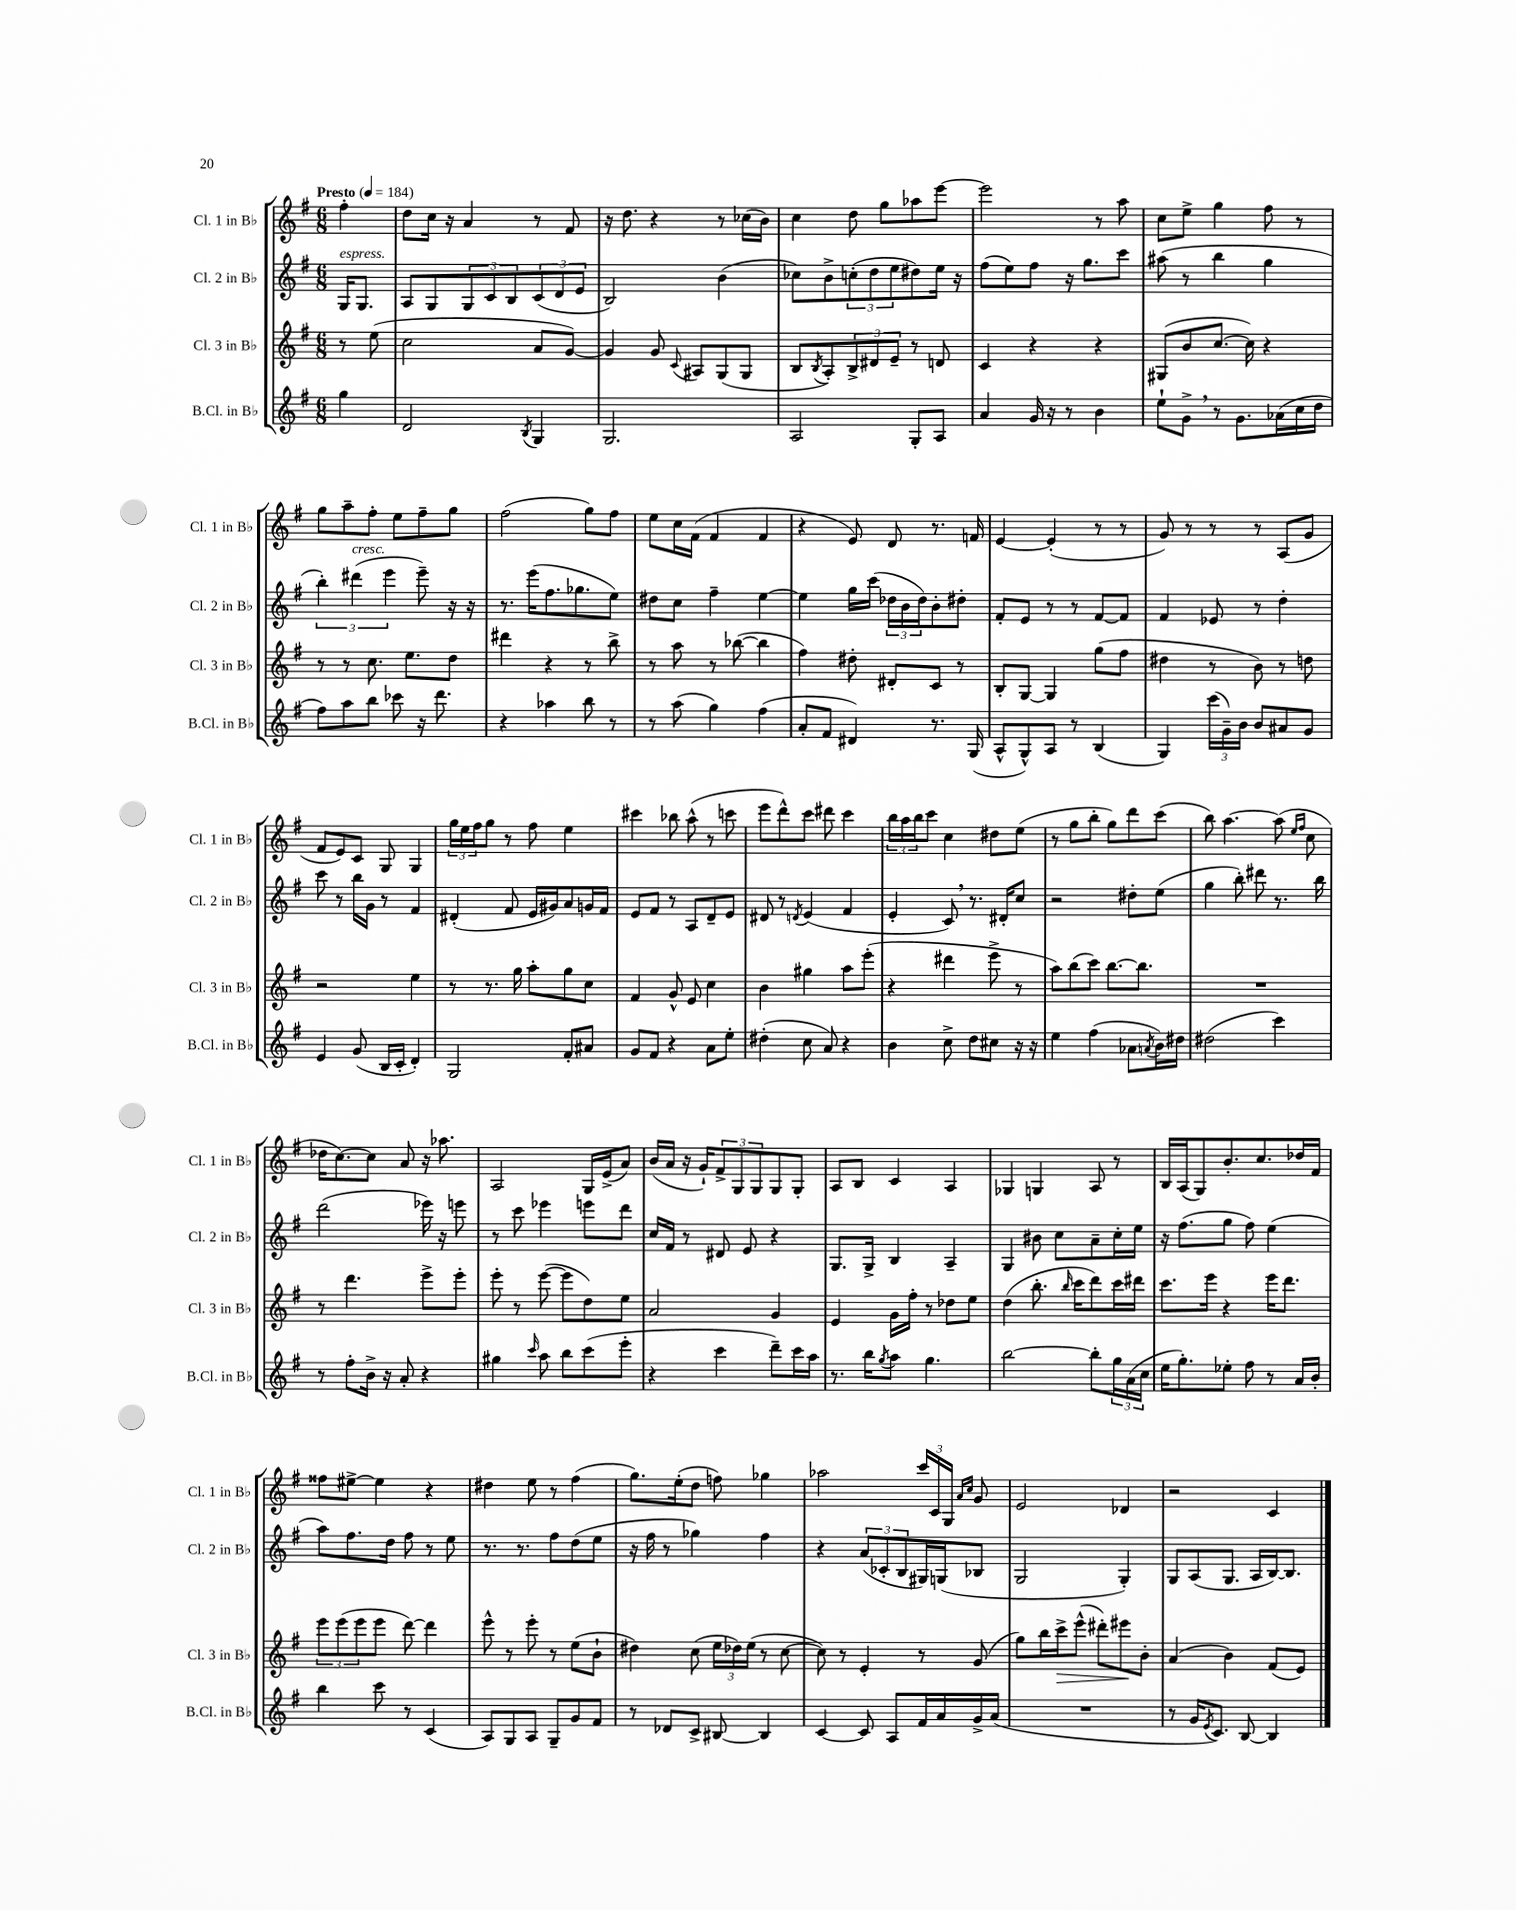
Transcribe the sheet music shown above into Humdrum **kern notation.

**kern	**kern	**kern	**kern
*staff4	*staff3	*staff2	*staff1
*clefG2	*clefG2	*clefG2	*clefG2
*k[f#]	*k[f#]	*k[f#]	*k[f#]
*M6/8	*M6/8	*M6/8	*M6/8
*MM184	*MM184	*MM184	*MM184
4gg	8r	16G	4ff#'
.	.	8.G	.
.	(8ee	.	.
=	=	=	=
2d	2cc	8A	8dd
.	.	8G	16cc
.	.	.	16r
.	.	12G	4a
.	.	12c	.
.	.	12B	.
8qB	.	.	.
4G	8a	(12c	8r
.	.	12d	.
.	[8g)	.	8f#
.	.	12e	.
=	=	=	=
2.G	4g]	2B)	16r
.	.	.	8.dd
.	8g	.	4r
.	8qqc	.	.
.	8A#	.	.
.	(8G	(4b	8r
.	8G	.	(16cc-
.	.	.	16b)
=	=	=	=
2A	8B	8cc-)	4cc
.	8qB	.	.
.	8A')	8b^	.
.	12B^	(12cc'	8dd
.	12d#	12dd	.
.	.	.	8gg
.	12e~	12ee	.
8G'	8r	8dd#)	8aa-
8A	8d	16ee	[8eee
.	.	16r	.
=	=	=	=
4a	4c	(8ff#	2eee]
.	.	8ee)	.
16g	4r	8ff#	.
16r	.	.	.
8r	.	16r	.
.	.	8.gg	.
4b	4r	.	8r
.	.	8ccc	8aa
=	=	=	=
8ee`	(8G#	(8aa#	8cc
8g^	8b	8r	8ee^
8r	[8.cc	4bb	4gg
8.g	.	.	.
.	16cc])	.	.
.	4r	4gg	8ff#
(16a-	.	.	.
16cc	.	.	8r
16dd	.	.	.
=	=	=	=
8ff#)	8r	6bb')	8gg
8aa	8r	.	8aa~
.	.	(6ddd#	.
8bb	8.cc	.	8ff#'
.	.	6eee	.
8ccc-	.	.	8ee
.	8.ee	.	.
16r	.	8eee~)	8ff#~
8.ddd	.	.	.
.	8dd	16r	8gg
.	.	16r	.
=	=	=	=
4r	4ddd#	8.r	(2ff#
.	.	(16eee	.
4aa-	4r	8.ff#	.
.	.	8.gg-	.
8bb	8r	.	8gg)
8r	8bb^	8ee)	8ff#
=	=	=	=
8r	8r	8dd#	8ee
(8aa	8aa	8cc	16cc
.	.	.	(16f#
4gg)	8r	4ff#~	4f#
.	([8bb-	.	.
(4ff#	4bb-]	[4ee	4f#
=	=	=	=
8a'	4ff#)	4ee]	4r
8f#	.	.	.
4d#)	8dd#'	16gg	8e)
.	.	(16ccc	.
.	8d#'	24dd-	8d
.	.	24b	.
.	.	24dd-)	.
8.r	8c	8b'	8.r
.	8r	8dd#'	.
(16G	.	.	16f
=	=	=	=
8A^^	8B'	8f#'	[4e
8G^^)	[8G	8e	.
8A	4G]	8r	(4e']
8r	.	8r	.
(4B	(8gg	[8f#	8r
.	8ff#	8f#]	8r
=	=	=	=
4G)	4dd#	4f#	8g)
.	.	.	8r
(24ccc	8r	8e-	8r
24g~)	.	.	.
24b	.	.	.
8b	8b)	8r	8r
8a#	8r	4dd'	(8A
8g	8dd	.	8g
=	=	=	=
4e	2r	8ccc	8f#
.	.	8r	8e)
(8g	.	16bb	8c
.	.	16g	.
16B	.	8r	8G
16c'	.	.	.
4d')	4ee	4f#	4G
=	=	=	=
2G	8r	(4d#'	24gg
.	.	.	24ee
.	.	.	24ff#
.	8.r	.	8gg
.	.	8f#	8r
.	16gg	.	.
.	8aa'	16e	8ff#
.	.	16g#)	.
8f#'	8gg	8a	4ee
8a#	8cc	16g	.
.	.	16f#	.
=	=	=	=
8g	4f#	8e	4ccc#
8f#	.	8f#	.
4r	8g^^	8r	8bb-
.	8e	8A	(8aa^^
8a	4cc	8d~	8r
8ee'	.	8e	8ccc
=	=	=	=
(4dd#'	4b	8d#	8eee
.	.	8r	8ddd^^)
.	.	8qd	.
8cc	4gg#	(4e	8ccc
8a)	.	.	8ddd#
4r	8aa	4f#	4ccc
.	(8eee'	.	.
=	=	=	=
4b	4r	4e'	24bb
.	.	.	24aa
.	.	.	24bb
.	.	.	8ccc
8cc^	4ddd#	8c)	4cc
8dd	.	8.r	.
8cc#	8eee^	.	8dd#
.	.	16d#'	.
16r	8r	8cc	(8ee
16r	.	.	.
=	=	=	=
4ee	8aa)	2r	8r
.	(8bb	.	8gg
(4ff#	8ccc)	.	8bb'
.	[8.bb	.	8gg)
8a-	.	8dd#'	8ddd
.	8.bb]	.	.
8qa	.	.	.
16b)	.	(8ee	(8ccc
16dd#	.	.	.
=	=	=	=
(2dd#	2.r	4gg	8bb)
.	.	.	[4.aa
.	.	8bb')	.
.	.	8ddd#	.
4ccc)	.	8.r	(8aa]
.	.	.	16qqee
.	.	.	16qqff#
.	.	.	8cc
.	.	16bb	.
=	=	=	=
8r	8r	(2ddd	16dd-
.	.	.	[8.cc)
8ff#'	4.ddd	.	.
16b^	.	.	8cc]
16r	.	.	.
8a'	.	.	8a
4r	8eee^	16eee-)	16r
.	.	16r	8.aa-
.	8eee'	8eee	.
=	=	=	=
4gg#	8eee'	8r	2A
.	8r	8ccc	.
16qqccc	.	.	.
8aa	([8eee	4eee-	.
8bb	8eee]	.	.
(8ccc	8dd)	8eee	16G
.	.	.	(16e^
8eee'	8ee	8ddd	8a)
=	=	=	=
4r	2a	16cc	(16b
.	.	16f#	16a
.	.	8r	16r
.	.	.	16g`)
4ccc	.	8d#	12f#^
.	.	.	12G
.	.	8e	.
.	.	.	12G
8ddd~)	4g	4r	8G
16ccc	.	.	8G'
16aa	.	.	.
=	=	=	=
8.r	4e	8.G	8A
.	.	.	8B
16bb	.	16G^	.
8qgg	.	.	.
8aa	16g	4B	4c
.	16ff#'	.	.
4.gg	8r	.	.
.	8dd-	4A~	4A
.	8ee	.	.
=	=	=	=
[2bb	(4dd	4G	4G-
.	8.bb'	8b#	4G
.	.	8cc	.
.	16qqbb	.	.
.	16ccc	.	.
8bb']	8ddd)	8a~	8A
24gg	16ccc	16cc'	8r
(24a	.	.	.
.	16ddd#	16ee	.
24cc	.	.	.
=	=	=	=
16ee	8.ccc	16r	16B
8.gg')	.	(8.ff#	(16A
.	.	.	8G)
.	16eee	.	.
8ee-'	4r	8gg	8.b'
8ff#	.	8ff#)	.
.	.	.	8.cc
8r	16eee	(4ee	.
.	8.ddd	.	.
16a	.	.	16dd-
16b'	.	.	16f#
=	=	=	=
4bb	12eee	8aa)	8ff##
.	(12eee	.	.
.	.	8.ff#	[8ee#^
.	12eee	.	.
8ccc	8eee	.	4ee#]
.	.	16dd	.
8r	[8ddd)	8ff#	.
(4c	4ddd]	8r	4r
.	.	8ee	.
=	=	=	=
8A)	8eee^^	8.r	4dd#
8G	8r	.	.
.	.	8.r	.
8A	8eee'	.	8ee
8G~	8r	8ff#	8r
8g	(8ee	(8dd	(4ff#
8f#	8b`	8ee	.
=	=	=	=
8r	4dd#)	16r	8.gg)
.	.	16ff#	.
8d-	.	8r	.
.	.	.	(16ee'
8c^	(8cc	4gg-)	8dd
[8B#	24ee	.	8ff)
.	24dd-)	.	.
.	(24ee	.	.
4B#]	8r	4ff#	4gg-
.	[8cc	.	.
=	=	=	=
[4c	8cc])	4r	2aa-
.	8r	.	.
8c]	4e'	(12a	.
.	.	12c-'	.
8A	.	.	.
.	.	12B	.
16f#	8r	16G#)	24ccc
.	.	.	24c
16a	.	(16G	.
.	.	.	24G
.	.	.	16qqa
.	.	.	16qqcc
16g^	(8g	8B-	8g
(16a	.	.	.
=	=	=	=
2.r	8gg)	2G	2e
.	16bb	.	.
.	16ccc^	.	.
.	(8eee^^	.	.
.	8ddd#')	.	.
.	8eee#	4G')	4d-
.	8b'	.	.
=	=	=	=
8r	(4a	8G	2r
16g	.	(8A	.
8qe	.	.	.
8.c)	.	.	.
.	4b)	8.G	.
[8B	.	.	.
.	.	16A	.
4B]	(8f#	[16B)	4c
.	.	8.B]	.
.	8e)	.	.
==	==	==	==
*-	*-	*-	*-
